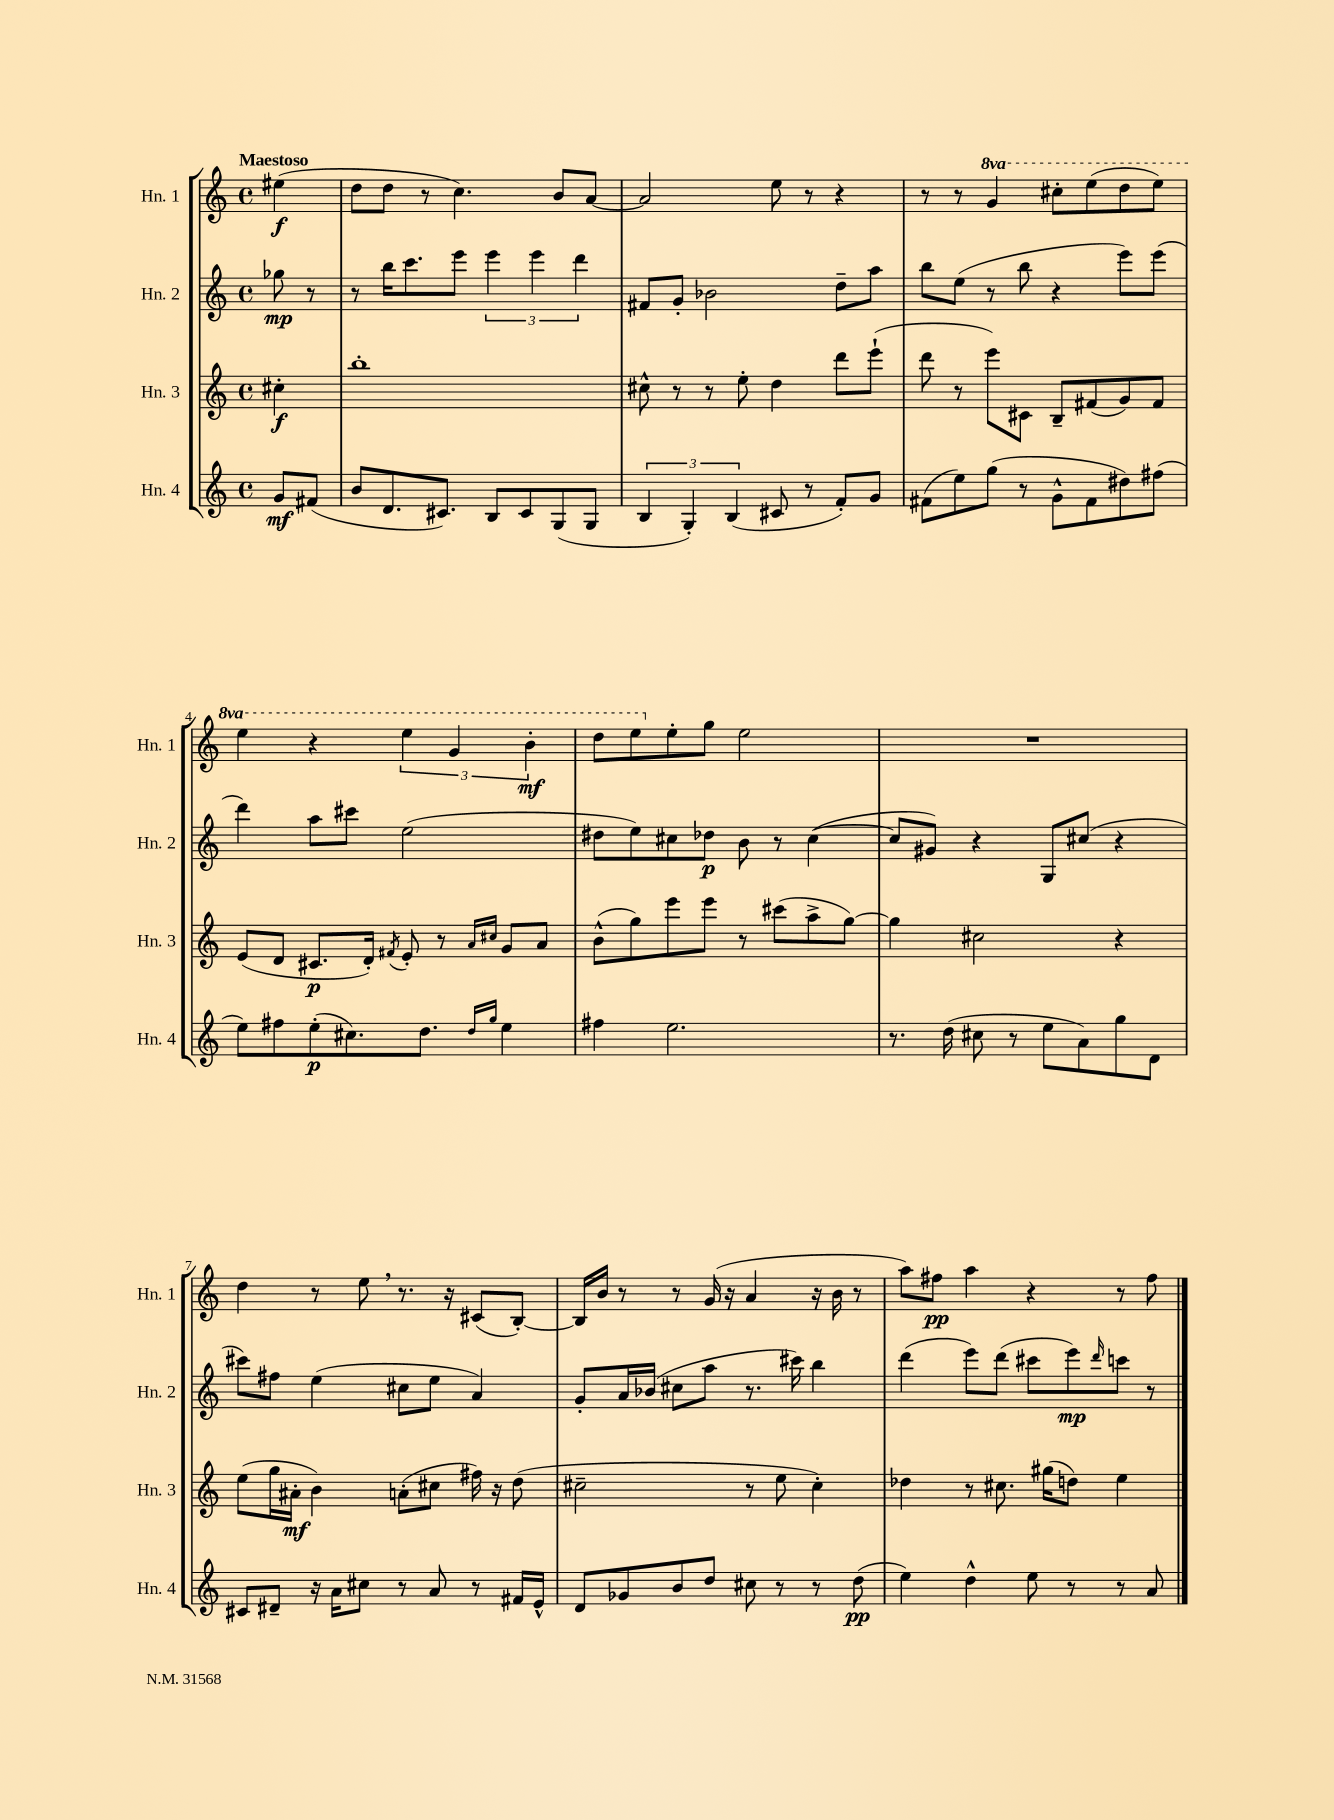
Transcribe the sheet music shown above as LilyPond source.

<<
\new StaffGroup <<
\new Staff = "s0" \with { instrumentName = "Hn. 1" shortInstrumentName = "Hn. 1" } {
    \clef treble \key c \major \defaultTimeSignature \time 4/4 \set Staff.ottavationMarkups = #ottavation-simple-ordinals \partial 4 \tempo "Maestoso"
    eis''4\f( |
    d''8 d''8 r8 c''4.) b'8 a'8~ |
    a'2 e''8 r8 r4 |
    r8 r8 \ottava #1 g''4 cis'''8-. e'''8( d'''8 e'''8) |
    e'''4 r4 \tuplet 3/2 { e'''4 g''4 b''4-.\mf } |
    d'''8 e'''8 \ottava #0 e''8-. g''8 e''2 |
    R1 |
    d''4 r8 e''8 \breathe r8. r16 cis'8( b8~-.) |
    b16 b'16 r8 r8 g'16( r16 a'4 r16 b'16 r8 |
    a''8) fis''8\pp a''4 r4 r8 fis''8 \bar "|." |
}
\new Staff = "s1" \with { instrumentName = "Hn. 2" shortInstrumentName = "Hn. 2" } {
    \clef treble \key c \major \defaultTimeSignature \time 4/4 \partial 4
    ges''8\mp r8 |
    r8 b''16 c'''8. e'''8 \tuplet 3/2 { e'''4 e'''4 d'''4 } |
    fis'8 g'8-. bes'2 d''8-- a''8 |
    b''8 e''8( r8 b''8 r4 e'''8) e'''8( |
    d'''4) a''8 cis'''8 e''2( |
    dis''8 e''8) cis''8 des''8\p b'8 r8 cis''4~( |
    cis''8 gis'8) r4 g8 cis''8( r4 |
    cis'''8) fis''8 e''4( cis''8 e''8 a'4) |
    g'8-. a'16 bes'16( cis''8 a''8 r8. cis'''16) b''4 |
    d'''4( e'''8) d'''8( cis'''8 e'''8\mp) \grace { d'''16 } c'''8 r8 \bar "|." |
}
\new Staff = "s2" \with { instrumentName = "Hn. 3" shortInstrumentName = "Hn. 3" } {
    \clef treble \key c \major \defaultTimeSignature \time 4/4 \partial 4
    cis''4-.\f |
    b''1-. |
    cis''8-^ r8 r8 e''8-. d''4 d'''8 e'''8-!( |
    d'''8 r8 e'''8) cis'8 b8-- fis'8( g'8) fis'8 |
    e'8( d'8 cis'8.\p d'16-.) \acciaccatura { fis'8 } e'8-. r8 \grace { a'16 cis''16 } g'8 a'8 |
    b'8-^( g''8) e'''8 e'''8 r8 cis'''8( a''8-> g''8~) |
    g''4 cis''2 r4 |
    e''8( g''16 ais'16-.\mf b'4) a'8-.( cis''8 fis''16) r16 d''8( |
    cis''2-- r8 e''8 cis''4-.) |
    des''4 r8 cis''8. gis''16( d''8) e''4 \bar "|." |
}
\new Staff = "s3" \with { instrumentName = "Hn. 4" shortInstrumentName = "Hn. 4" } {
    \clef treble \key c \major \defaultTimeSignature \time 4/4 \partial 4
    g'8\mf fis'8( |
    b'8 d'8. cis'8.) b8 cis'8 g8( g8 |
    \tuplet 3/2 { b4 g4-.) b4( } cis'8 r8 f'8-.) g'8 |
    fis'8( e''8) g''8( r8 g'8-^ fis'8 dis''8) fis''8( |
    e''8) fis''8 e''8-.\p( cis''8.) d''8. \grace { d''16 g''16 } e''4 |
    fis''4 e''2. |
    r8. d''16( cis''8 r8 e''8 a'8) g''8 d'8 |
    cis'8 dis'8-- r16 a'16 cis''8 r8 a'8 r8 fis'16 e'16-^ |
    d'8 ges'8 b'8 d''8 cis''8 r8 r8 d''8\pp( |
    e''4) d''4-^ e''8 r8 r8 a'8 \bar "|." |
}
>>
>>
